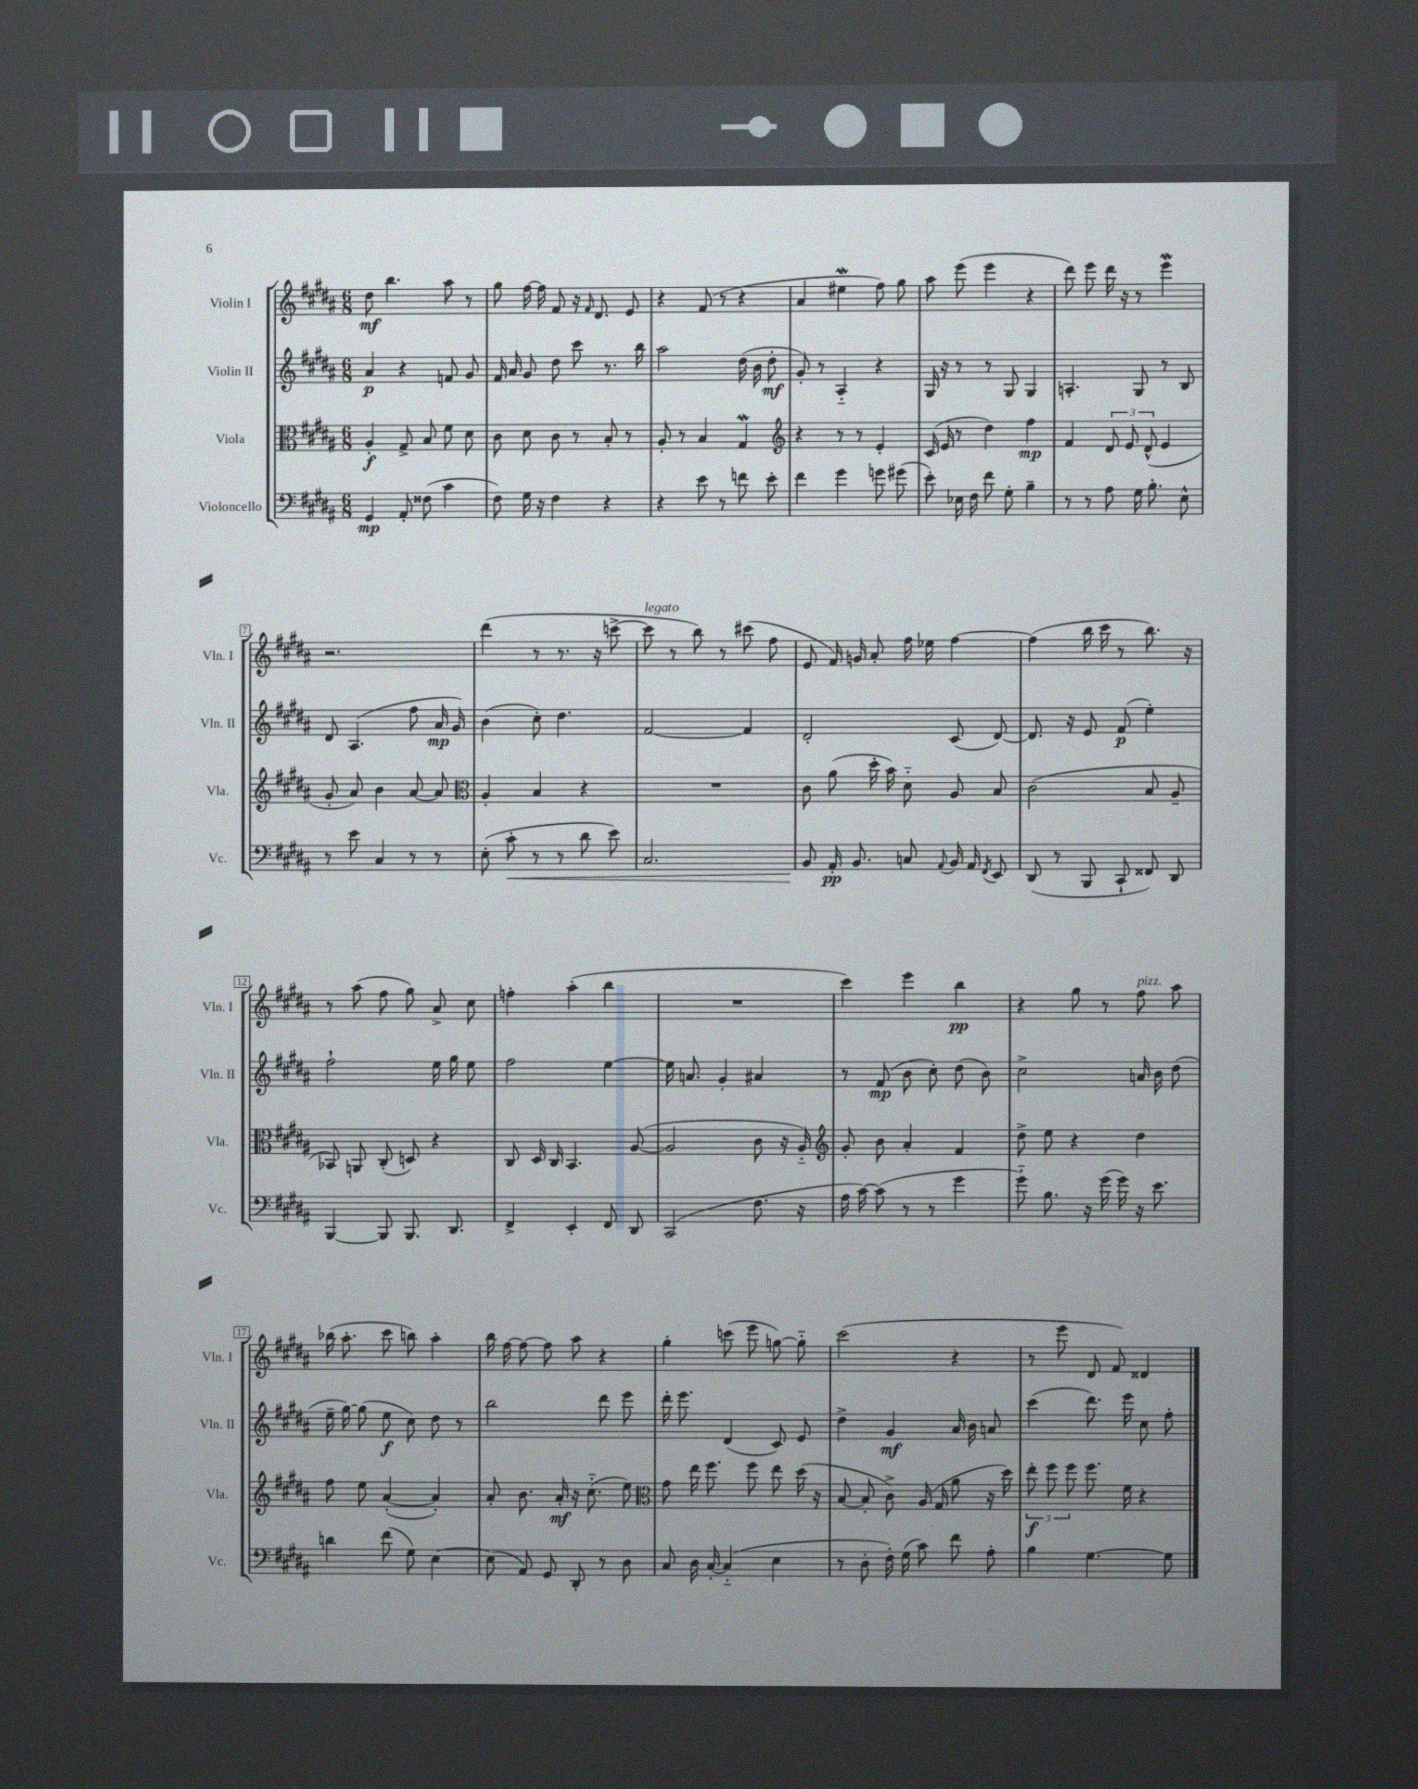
<<
\new StaffGroup <<
\new Staff = "s0" \with { instrumentName = "Violin I" shortInstrumentName = "Vln. I" } {
    \clef treble \key b \major \numericTimeSignature \time 6/8
    \autoBeamOff dis''8\mf b''4. ais''8 r8 |
    gis''8 fis''16~ fis''16 fis'8 r16 \grace { fis'16 } dis'8. e'8 |
    r4 fis'8( r8 r4 |
    ais'4 eis''4\mordent fis''8) gis''8 |
    ais''8 e'''8( e'''4 r4 |
    dis'''8) e'''8 dis'''16 r16 r8 e'''4\mordent |
    r2. |
    dis'''4( r8 r8. r16 c'''8~-> |
    c'''8^\markup { \italic "legato" } r8 b''8) r8 cis'''8( fis''8 |
    e'8 fis'16) g'16 ais'8-. fis''16 ees''16 fis''4~ |
    fis''4( b''16 cis'''16 r8 b''8.) r16 |
    r8 ais''8( fis''8 gis''8) ais'8-> cis''8 |
    f''4-. ais''4-.( b''4 |
    R2. |
    cis'''4) e'''4 b''4\pp |
    r4 gis''8 r8 fis''8^\markup { \italic "pizz." } ais''8 |
    bes''16( ais''8.-. cis'''8 b''8) ais''4-. |
    b''16 fis''16~ fis''8~ fis''8 ais''8 r4 |
    gis''4-. c'''8( e'''8 g''8~) g''8-_ |
    cis'''2( r4 |
    r8 e'''8 dis'8 fis'8) disis'4 \bar "|." |
}
\new Staff = "s1" \with { instrumentName = "Violin II" shortInstrumentName = "Vln. II" } {
    \clef treble \key b \major \numericTimeSignature \time 6/8
    \autoBeamOff ais'4\p r4 f'8 gis'8 |
    fis'16 ais'16 gis'8 dis''8 cis'''8 r8. b''16 |
    ais''2 dis''16( b'16 dis''8-.\mf |
    gis'8-.) r8 ais4-_ r4 |
    gis16 r16 r8 r8 gis8 gis4 |
    a4.-. gis8 r8 b8 |
    dis'8 ais4.( fis''8 ais'16\mp gis'16) |
    b'4( cis''8-.) dis''4. |
    fis'2~ fis'4 |
    dis'2-. cis'8( dis'8~) |
    dis'8. r16 e'8 fis'8\p( e''4-.) |
    fis''2-! e''16 gis''16 e''8 |
    fis''2 e''4~ |
    e''16 a'8. gis'4-. ais'4 |
    r8 fis'8\mp( b'8 cis''8-.) dis''8( b'8) |
    cis''2-> a'16 b'16 dis''8( |
    e''16-- gis''16~) gis''8( e''8\f cis''8) dis''8 r8 |
    b''2 dis'''8 e'''8 |
    dis'''16-. e'''8. dis'4( cis'8) e'8 |
    dis''4-> gis'4\mf ais'16 b'16 a'8 |
    cis'''4( dis'''8.) e'''16 cis''8 fis''8-. \bar "|." |
}
\new Staff = "s2" \with { instrumentName = "Viola" shortInstrumentName = "Vla." } {
    \clef alto \key b \major \numericTimeSignature \time 6/8
    \autoBeamOff ais4-.\f gis8-> b8 fis'8 dis'8 |
    cis'8 dis'8 cis'8 r8 b8-. r8 |
    ais8-. r8 b4 gis4\mordent |
    \clef treble r4 r8 r8 e'4-. |
    cis'16( e'16 r8 dis''4) fis''4\mp |
    fis'4 \tuplet 3/2 { dis'8 e'8 dis'8-^( } e'4 |
    gis'8-. ais'8) b'4 ais'8~ ais'8 |
    \clef alto ais4-. b4 r4 |
    R2. |
    cis'8 ais'8( dis''16-. b'16) dis'8-_ ais8 b8 |
    cis'2( b8 ais8-- |
    bes,8) a,8 cis8-.( d8) r4 |
    cis8 dis16 cis16 b,4. ais8~( |
    ais2 cis'8 r16 ais16-_) |
    \clef treble gis'8-. b'8 ais'4-. fis'4 |
    dis''8-> e''8 r4 dis''4 |
    fis''8 e''8 ais'4~-.( ais'4-.) |
    ais'8-. b'8. ais'16-.\mf r16 cis''8.-_( e''8) |
    \clef alto gis'8 e''16 fis''8. fis''8 e''8 dis''16( r16 |
    b8~ b8-. cis'8->) ais16( gis16 ais'8 r16 dis''16) |
    \tuplet 3/2 { e''8-.\f fis''8 fis''8 } fis''8. fis'16 r4 \bar "|." |
}
\new Staff = "s3" \with { instrumentName = "Violoncello" shortInstrumentName = "Vc." } {
    \clef bass \key b \major \numericTimeSignature \time 6/8
    \autoBeamOff gis,4\mp ais,8-. fisis8( cis'4 |
    fis8) gis16 r16 fis4 r4 |
    r4 e'8 r8 f'8 e'8-. |
    fis'4 gis'4 g'8 gis'8( |
    e'8-.) ees16 fis16 fis'8 gis8-. b4-- |
    r8 r8 ais8 gis16 b8.-. e8-^ |
    r8 e'8 cis4 r8 r8 |
    e8-.( cis'8-.\< r8 r8 dis'8 e'8) |
    cis2. |
    b,8\! ais,16-.\pp b,8. c8 \appoggiatura { ais,8 } b,16 ais,16 \acciaccatura { fis,8 } e,8 |
    dis,8( r8 b,,8 cis,8-! fisis,8) dis,8 |
    b,,4~ b,,8 b,,8. dis,8. |
    fis,4-> e,4-. fis,8 dis,8 |
    cis,2( fis8. r16 |
    ais16 cis'16~) cis'8( r8 r8 gis'4 |
    gis'8-_) b8. r16 gis'16( gis'16) r16 e'8. |
    d'4 fis'8( gis8) e4~ |
    e8( ais,8) gis,8 dis,8-. r8 dis8 |
    cis8 dis16 cis16~-. cis4-_( e4 |
    r8 dis8-. fis16-.) gis16( cis'8) fis'8 ais8-. |
    b4 gis4.~ gis8 \bar "|." |
}
>>
>>
\layout { \context { \Score \override BarNumber.stencil = #(make-stencil-boxer 0.1 0.3 ly:text-interface::print) } }
